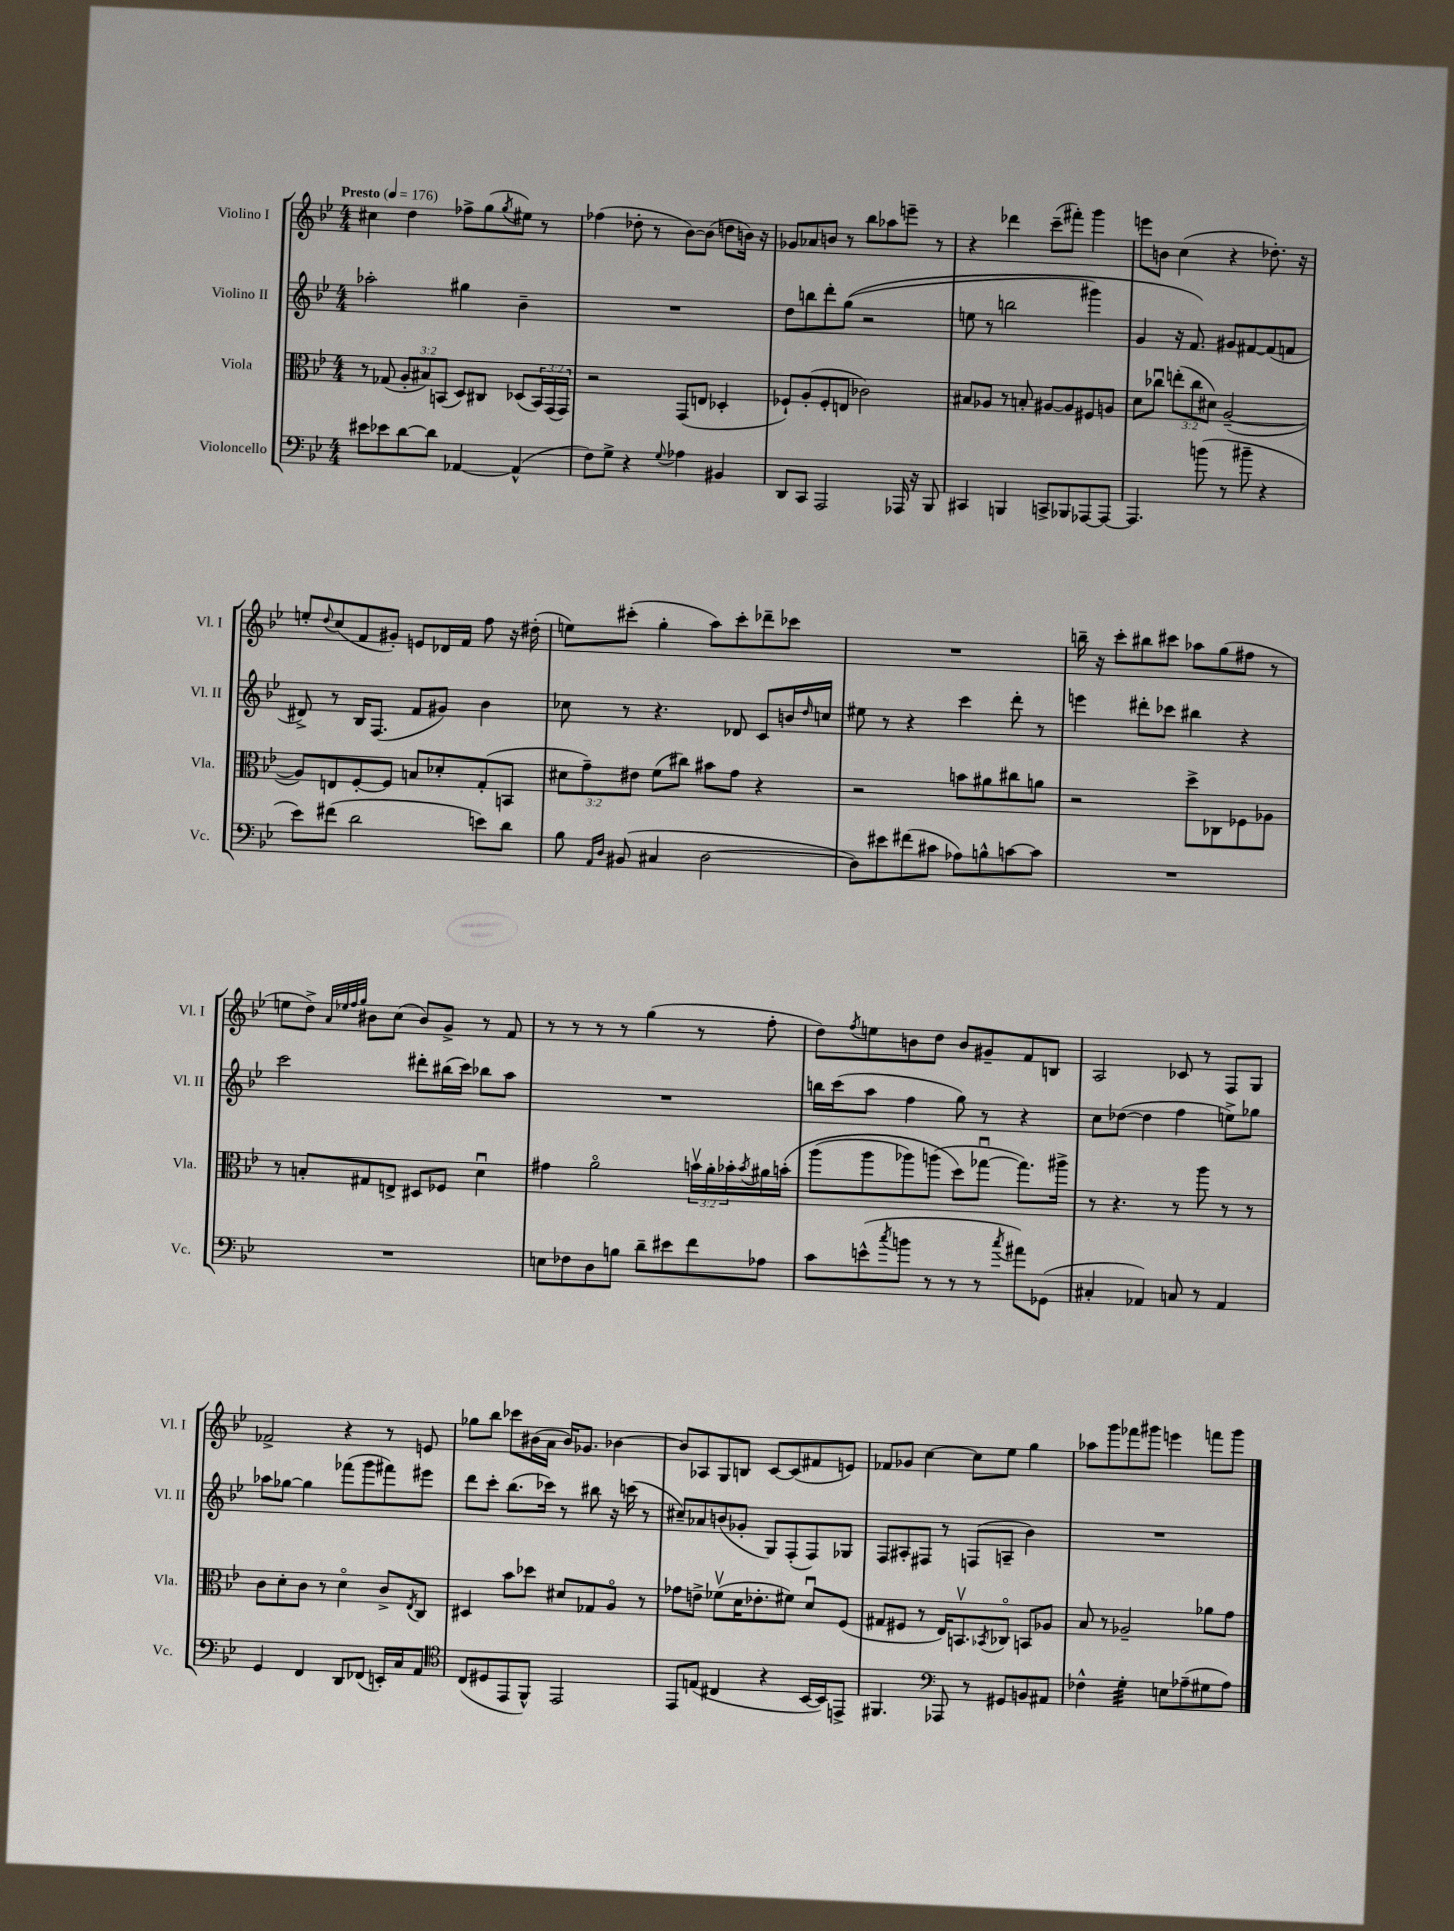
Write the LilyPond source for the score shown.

<<
\new StaffGroup <<
\new Staff = "s0" \with { instrumentName = "Violino I" shortInstrumentName = "Vl. I" } {
    \clef treble \key bes \major \numericTimeSignature \time 4/4 \tempo "Presto" 4 = 176
    cis''4 d''4 fes''8-> g''8( \acciaccatura { g''8 } eis''8) r8 |
    fes''4( des''8-. r8 bes'8~) bes'8( d''8 b'16) r16 |
    ges'8 aes'8 b'8 r8 bes''8 aes''8 e'''8-- r8 |
    r4 des'''4 c'''8--( fis'''8-.) g'''4 |
    e'''8 b'8 c''4( r4 des''8.-.) r16 |
    e''8-. \appoggiatura { d''8 } c''8( f'8 gis'8-.) e'8 des'16 f'16 f''8 r16 dis''16-.( |
    e''8) cis'''8-.( g''4-. a''8) cis'''8-. des'''8-- ces'''8 |
    R1 |
    b''16-- r16 c'''8-. bis''8 cis'''8 aes''8 g''8( fis''8 r8 |
    e''8 d''8->) \grace { a'32 ees''32 f''32 g''32 } bis'8 c''8( bis'8) g'8-> r8 f'8 |
    r8 r8 r8 r8 g''4( r8 f''8-. |
    d''8) \acciaccatura { f''8 } e''8 b'8 d''8 b'8 gis'8-- f'8 b8 |
    a2 ces'8 r8 f8 g8 |
    fes'2-> r4 r8 e'8 |
    ges''8 bes''8 ces'''8 bis'16( a'16 bis'16) ges'8. bes'4~ |
    bes'8 aes8 g8 b8 c'8~ c'8( fis'8 e'8) |
    fes'8 ges'8 c''4~ c''8 ees''8 g''4 |
    aes''8 g'''8 fes'''8 gis'''8 e'''4 f'''8 gis'''8 \bar "|." |
}
\new Staff = "s1" \with { instrumentName = "Violino II" shortInstrumentName = "Vl. II" } {
    \clef treble \key bes \major \numericTimeSignature \time 4/4
    aes''2-. gis''4 bes'4-- |
    R1 |
    d''8 b''8 d'''8-. g''8(\( r2 |
    e''8 r8 b''2 gis'''4) |
    g'4 r16 f'8.\) gis'8 fis'8~ fis'8( f'8 |
    dis'8->) r8 bes16 f8.( f'8 gis'8) bes'4 |
    ces''8 r8 r4. des'8 c'8 b'16 \grace { d''16 } c''16 |
    eis''8 r8 r4 c'''4 d'''8-. r8 |
    e'''4 dis'''8-. ces'''8 bis''4 r4 |
    c'''2 dis'''8-. bis''16( c'''16) bes''8 a''8 |
    R1 |
    b''16 c'''16( a''8 f''4 g''8) r8 r4 |
    c''8 des''8~( des''4 f''4 e''8->) ges''8 |
    aes''8 ges''8~ ges''4 fes'''8( g'''8 fis'''8) eis'''8 |
    d'''8 c'''8-. bes''8.( ces'''16) r8 bis''8 r16 c'''16( r8 |
    cis''8--) aes'8 b'8( ges'8-. g8) f8-.( f8) ges8 |
    f8 ais8-. fis8 r8 f8( a8-- bes'4) |
    R1 \bar "|." |
}
\new Staff = "s2" \with { instrumentName = "Viola" shortInstrumentName = "Vla." } {
    \clef alto \key bes \major \numericTimeSignature \time 4/4 \override Staff.TupletNumber.text = #tuplet-number::calc-fraction-text
    r8 ges8( \tuplet 3/2 { a8-. bis8) b,8( } d8) cis8 des8( \tuplet 3/2 { b,16) g,16( g,16) } |
    r2 g,8( e8 des4-. |
    fes8-!) a8-.( fes8-. e8 ces'2) |
    bis8 aes8 r8 b8-. ais8~ ais8 fis8 a8 |
    d'8 ces''8\downbow \tuplet 3/2 { e''8-.( ces''8 dis'8) } a2~--( |
    a8) e8 f8~-. f8 b8 des'8-. g8-.( b,8 |
    \tuplet 3/2 { dis'8 g'8--) eis'8 } f'8( cis''8) bis'8 g'8 r4 |
    r2 b'8 ais'8 cis''8 a'8 |
    r2 d''8-> ces8 fes8 aes8 |
    r8 b8-. gis8 e8-> dis8 fes8 d'4\downbow |
    gis'4 a'2\flageolet \tuplet 3/2 { b'16\upbow a'16-. bes'16-. } \acciaccatura { bes'8 } ais'16 b'16-.\( |
    a''8( a''8 aes''8) a''8( d''8\) ges''8~\downbow ges''8.) ais''16-> |
    r8 r4. r8 a''8 r8 r8 |
    c'8 d'8-. c'8 r8 d'4\flageolet c'8-> \acciaccatura { ees8 } c8 |
    dis4 bes'8 des''8 dis'8 ges8 a8\flageolet r8 |
    ges'8 e'8-> fes'8\upbow( d'16 ees'8.-. fis'8) d'8\downbow f8( |
    gis8 fis8 r8 ees16) b,8.\upbow \acciaccatura { bes,8 } ces8\flageolet b,8 aes8 |
    bes8 r8 aes2-- aes'8 g'8 \bar "|." |
}
\new Staff = "s3" \with { instrumentName = "Violoncello" shortInstrumentName = "Vc." } {
    \clef bass \key bes \major \numericTimeSignature \time 4/4
    eis'8 ees'8 d'8~ d'8 aes,4~ aes,4-^( |
    f8) g8-> r4 \appoggiatura { g8 } aes4 bis,4 |
    d,8 c,8 a,,2 aes,,16 r16 bes,,8 |
    cis,4 b,,4 c,8-> bes,,8 aes,,8~ aes,,8~ |
    aes,,4. b'8( r8 bis'8-- r4 |
    ees'8) fis'8( d'2 e'8) d'8 |
    bes8 \grace { a,16 d16 } bis,8( cis4 d2~ |
    d8) eis'8 fis'8( cis'8 aes8) b8-^ c'8~ c'8 |
    R1 |
    R1 |
    e8 fes8 d8 b8 d'8-- eis'8 f'8 aes8 |
    c'8 e'8-^( \acciaccatura { c''8 } b'8 r8 r8 r8 \acciaccatura { c''8 } ais'8) ges,8( |
    cis4-. aes,4) c8 r8 aes,4 |
    g,4 f,4 d,8 fes,8( e,16-.) c16 a,8 |
    \clef tenor c8( dis8 ees,8 f,8-^) ees,2 |
    ees,8 e8( cis4 r4 bes,16~ bes,16) e,8-> |
    fis,4. \clef bass aes,,8 r8 gis,8 b,8 ais,8 |
    fes4-^ g4:32-. e8 aes8--( gis8 aes8) \bar "|." |
}
>>
>>
\layout { \context { \Score \remove "Bar_number_engraver" } }
